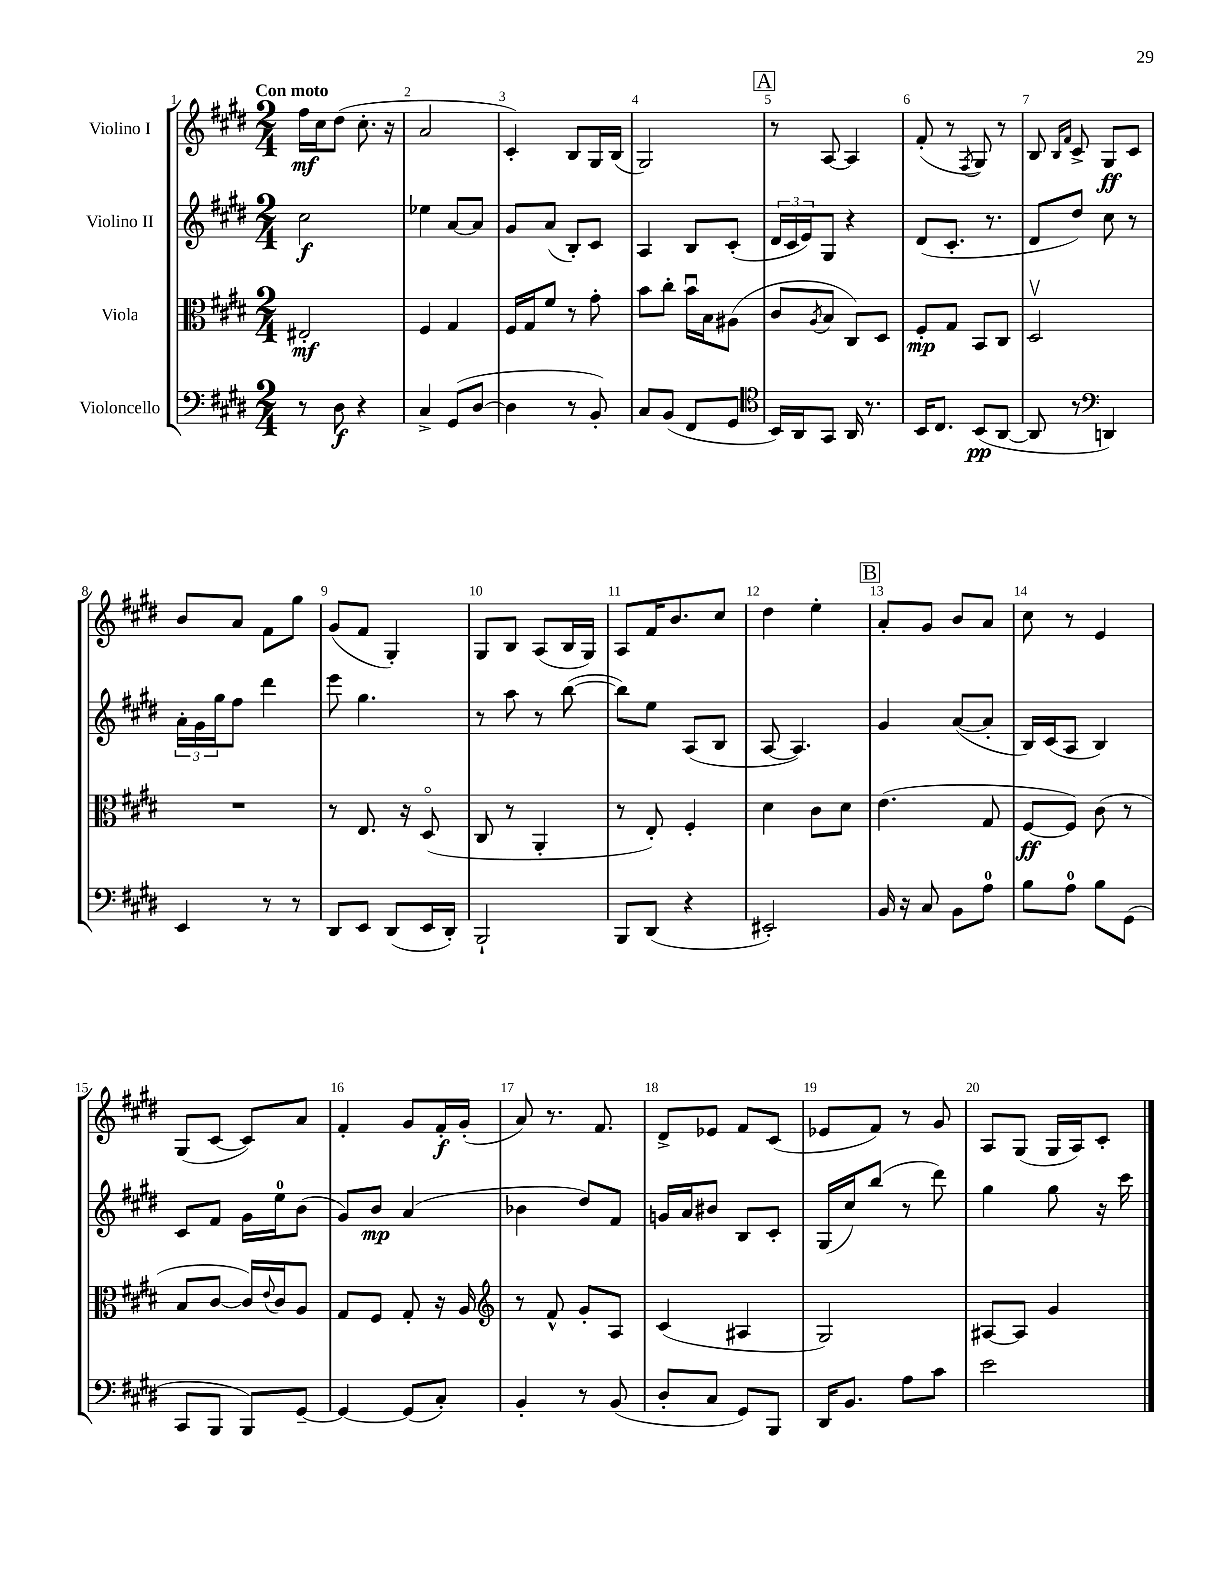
<<
\new StaffGroup <<
\new Staff = "s0" \with { instrumentName = "Violino I" } {
    \clef treble \key e \major \numericTimeSignature \time 2/4 \tempo "Con moto"
    fis''16\mf cis''16 dis''8( cis''8.-. r16 |
    a'2 |
    cis'4-.) b8 gis16 b16( |
    gis2) |
    \mark \markup { \box "A" } r8 a8~ a4 |
    fis'8-.( r8 \acciaccatura { fis8 } gis8) r8 |
    b8 \grace { b16 fis'16 } cis'8-> gis8\ff cis'8 |
    b'8 a'8 fis'8 gis''8 |
    gis'8( fis'8 gis4-.) |
    gis8 b8 a8( b16 gis16) |
    a8 fis'16 b'8. cis''8 |
    dis''4 e''4-. |
    \mark \markup { \box "B" } a'8-. gis'8 b'8 a'8 |
    cis''8 r8 e'4 |
    gis8( cis'8~ cis'8) a'8 |
    fis'4-. gis'8 fis'16-.\f gis'16-.( |
    a'8) r8. fis'8. |
    dis'8-> ees'8 fis'8 cis'8( |
    ees'8 fis'8) r8 gis'8 |
    a8 gis8( gis16 a16) cis'8-. \bar "|." |
}
\new Staff = "s1" \with { instrumentName = "Violino II" } {
    \clef treble \key e \major \numericTimeSignature \time 2/4
    cis''2\f |
    ees''4 a'8~ a'8 |
    gis'8 a'8( b8-.) cis'8 |
    a4 b8 cis'8-.( |
    \mark \markup { \box "A" } \tuplet 3/2 { dis'16 cis'16 e'16) } gis8 r4 |
    dis'8( cis'8.-. r8. |
    dis'8 dis''8) cis''8 r8 |
    \tuplet 3/2 { a'16-. gis'16 gis''16 } fis''8 dis'''4 |
    e'''8 gis''4. |
    r8 a''8 r8 b''8~( |
    b''8) e''8 a8( b8 |
    a8~ a4.) |
    \mark \markup { \box "B" } gis'4 a'8~( a'8-. |
    b16) cis'16( a8 b4) |
    cis'8 fis'8 gis'16 e''16-0 b'8( |
    gis'8) b'8\mp a'4( |
    bes'4 dis''8) fis'8 |
    g'16 a'16 bis'8 b8 cis'8-. |
    gis16( cis''16) b''8( r8 dis'''8) |
    gis''4 gis''8 r16 cis'''16 \bar "|." |
}
\new Staff = "s2" \with { instrumentName = "Viola" } {
    \clef alto \key e \major \numericTimeSignature \time 2/4
    eis2-.\mf |
    fis4 gis4 |
    fis16 gis16 fis'8 r8 gis'8-. |
    b'8 cis''8-. b'16\downbow b16 ais8( |
    \mark \markup { \box "A" } cis'8 \acciaccatura { a8 } b8 cis8) dis8 |
    fis8-.\mp gis8 b,8 cis8 |
    dis2\upbow |
    R2 |
    r8 e8. r16 dis8\flageolet( |
    cis8 r8 a,4-. |
    r8 e8-.) fis4-. |
    dis'4 cis'8 dis'8 |
    \mark \markup { \box "B" } e'4.( gis8 |
    fis8~\ff fis8) cis'8( r8 |
    b8 cis'8~ cis'16) \appoggiatura { e'8 } cis'16 a8 |
    gis8 fis8 gis8-. r16 a16 |
    \clef treble r8 fis'8-^ gis'8-. a8 |
    cis'4( ais4 |
    gis2) |
    ais8~ ais8 gis'4 \bar "|." |
}
\new Staff = "s3" \with { instrumentName = "Violoncello" } {
    \clef bass \key e \major \numericTimeSignature \time 2/4
    r8 dis8\f r4 |
    cis4-> gis,8( dis8~ |
    dis4 r8 b,8-.) |
    cis8 b,8( fis,8 gis,8 |
    \mark \markup { \box "A" } \clef tenor b,16) a,16 gis,8 a,16 r8. |
    b,16 cis8. b,8\pp( a,8~ |
    a,8 r8 \clef bass d,4) |
    e,4 r8 r8 |
    dis,8 e,8 dis,8( e,16 dis,16-.) |
    b,,2-! |
    b,,8 dis,8( r4 |
    eis,2-.) |
    \mark \markup { \box "B" } b,16 r16 cis8 b,8 a8-0 |
    b8 a8-0 b8 gis,8( |
    cis,8 b,,8 b,,8) gis,8~-- |
    gis,4~ gis,8( cis8-.) |
    b,4-. r8 b,8( |
    dis8-. cis8 gis,8) b,,8 |
    dis,16 b,8. a8 cis'8 |
    e'2 \bar "|." |
}
>>
>>
\layout { \context { \Score \override BarNumber.break-visibility = ##(#f #t #t) barNumberVisibility = #all-bar-numbers-visible } }
